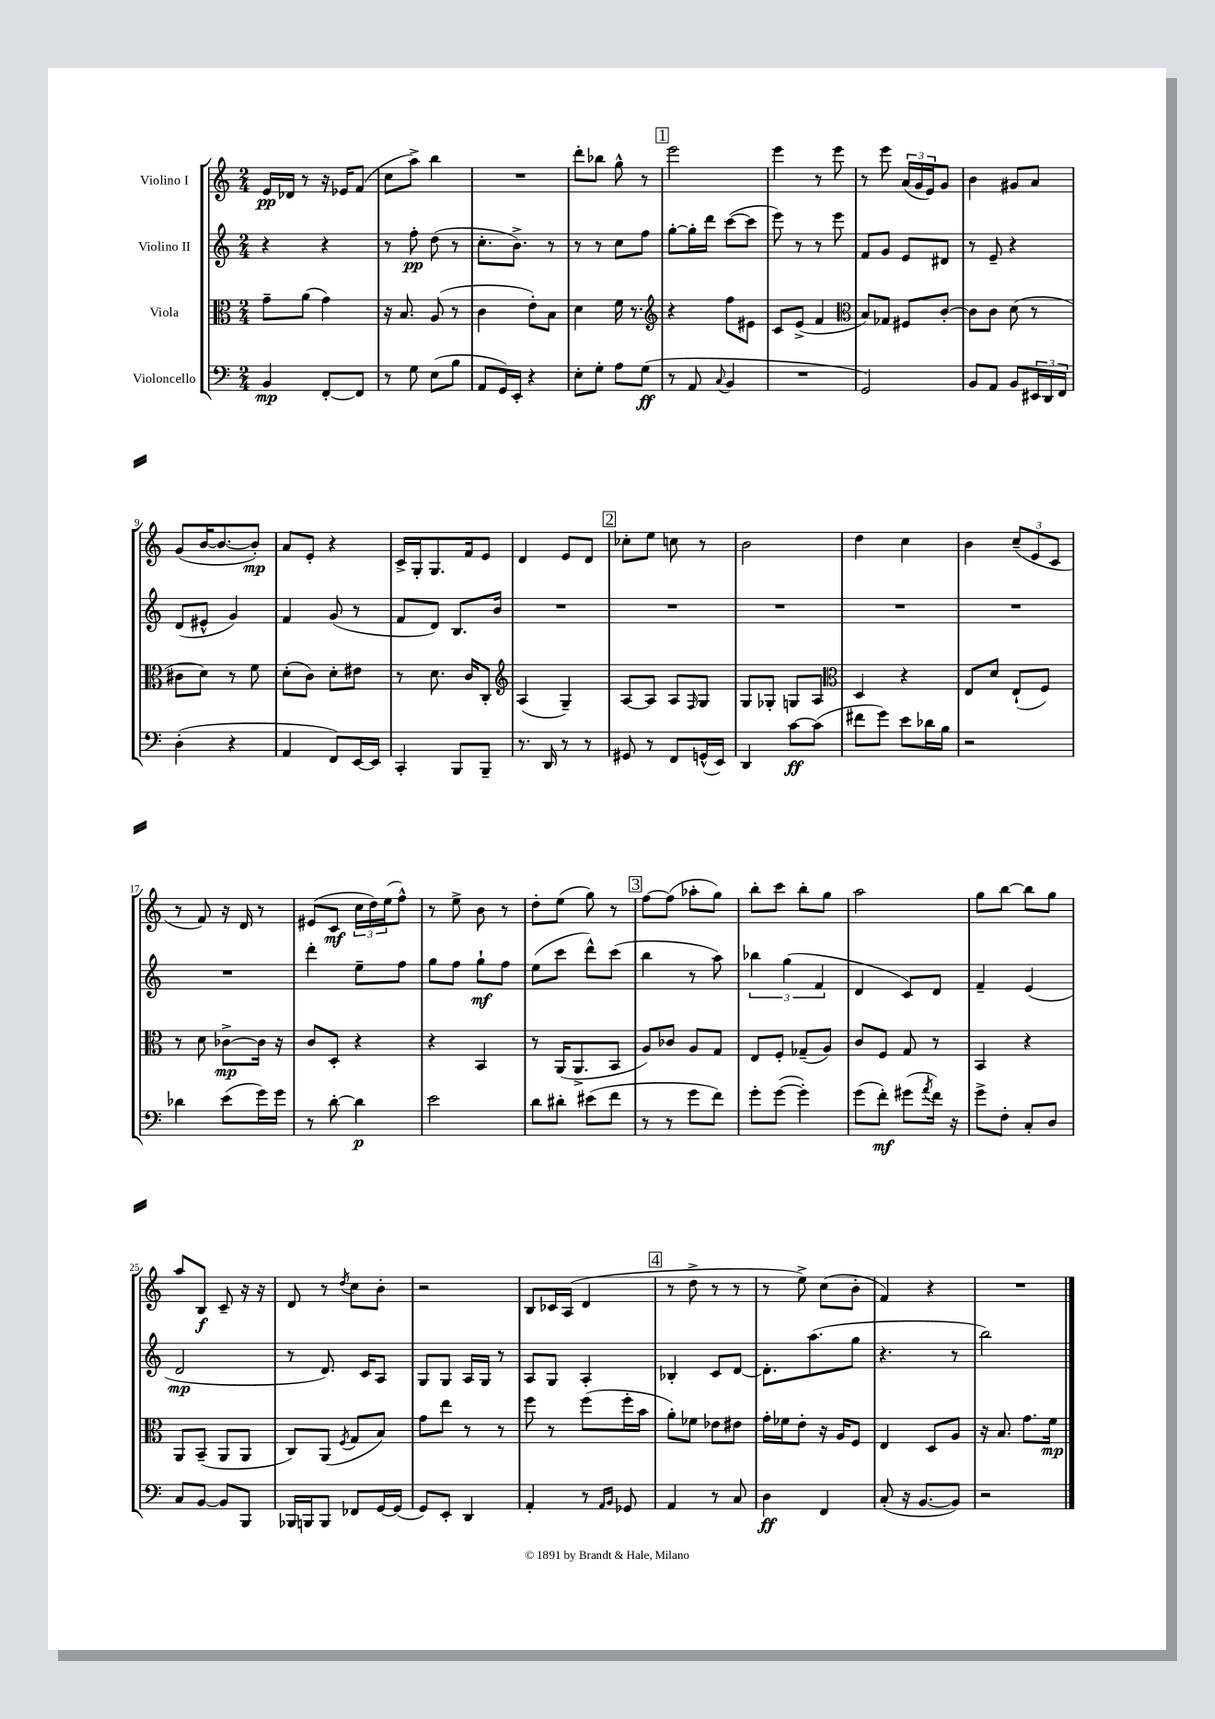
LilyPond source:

<<
\new StaffGroup <<
\new Staff = "s0" \with { instrumentName = "Violino I" } {
    \clef treble \key c \major \numericTimeSignature \time 2/4
    e'16\pp des'16 r8 r16 ees'16 f'8( |
    c''8 a''8->) b''4 |
    R2 |
    d'''8-. bes''8 g''8-^ r8 |
    \mark \markup { \box "1" } e'''2 |
    e'''4 r8 e'''8 |
    r8 e'''8 \tuplet 3/2 { a'16( g'16 e'16) } g'8 |
    b'4 gis'8 a'8 |
    g'8( b'16~ b'8.~ b'8-.\mp) |
    a'8 e'8-. r4 |
    c'16-> g16-. g8. f'16 e'8 |
    d'4 e'8 d'8 |
    \mark \markup { \box "2" } ces''8-. e''8 c''8 r8 |
    b'2 |
    d''4 c''4 |
    b'4 \tuplet 3/2 { c''8--( e'8 c'8 } |
    r8 f'8) r16 d'16 r8 |
    eis'8( c'8\mf \tuplet 3/2 { c''16 d''16) e''16( } f''8-^) |
    r8 e''8-> b'8 r8 |
    d''8-. e''8( g''8) r8 |
    \mark \markup { \box "3" } f''8~ f''8( aes''8-. g''8) |
    b''8-. c'''8 b''8-. g''8 |
    a''2 |
    g''8 b''8~ b''8 g''8 |
    a''8 b8\f c'8-- r16 r16 |
    d'8 r8 \acciaccatura { d''8 } c''8 b'8-. |
    r2 |
    b8 ces'16 a16( d'4 |
    \mark \markup { \box "4" } r8 d''8-> r8 r8 |
    r8 e''8->) c''8( b'8-. |
    f'4) r4 |
    R2 \bar "|." |
}
\new Staff = "s1" \with { instrumentName = "Violino II" } {
    \clef treble \key c \major \numericTimeSignature \time 2/4
    r4 r4 |
    r8 f''8-.\pp d''8( r8 |
    c''8.-. b'8.->) r8 |
    r8 r8 c''8 f''8 |
    \mark \markup { \box "1" } g''8~-. g''16-. d'''16 c'''8~( c'''8 |
    e'''8) r8 r8 e'''8 |
    f'8 g'8 e'8 dis'8 |
    r8 e'8-- r4 |
    d'8( eis'8-^ g'4) |
    f'4 g'8( r8 |
    f'8 d'8) b8. b'16 |
    R2 |
    \mark \markup { \box "2" } R2 |
    R2 |
    R2 |
    R2 |
    R2 |
    d'''4-. e''8-- f''8 |
    g''8 f''8 g''8-!\mf f''8 |
    e''8( c'''8 d'''8-^) c'''8( |
    \mark \markup { \box "3" } b''4 r8 a''8) |
    \tuplet 3/2 { bes''4 g''4( f'4 } |
    d'4 c'8) d'8 |
    f'4-- e'4( |
    d'2\mp |
    r8 d'8.) c'16 a8 |
    g8 g8 a16 g16 r8 |
    a8 g8 a4-. |
    \mark \markup { \box "4" } bes4-. c'8 d'8~ |
    d'8.-. a''8.( g''8 |
    r4. r8 |
    b''2) \bar "|." |
}
\new Staff = "s2" \with { instrumentName = "Viola" } {
    \clef alto \key c \major \numericTimeSignature \time 2/4
    g'8-- a'8( g'4) |
    r16 b8. a8( r8 |
    c'4 e'8-.) b8 |
    d'4 f'16 r8. |
    \mark \markup { \box "1" } \clef treble r4 f''8 eis'8 |
    c'8 e'8->( f'4 |
    \clef alto b8) ges8 fis8 c'8~-. |
    c'8 c'8 d'8( r8 |
    cis'8 d'8) r8 f'8 |
    d'8-.( c'8) d'8-. eis'8 |
    r8 d'8. c'16 c8-. |
    \clef treble a4( g4--) |
    \mark \markup { \box "2" } a8~ a8 a8 \grace { f16 } g8 |
    g8 ges8-. g8 a8 |
    \clef alto d4 r4 |
    e8 d'8 e8-!( f8) |
    r8 d'8 ces'8~->\mp ces'16 r16 |
    c'8 d8-. r4 |
    r4 b,4 |
    r8 a,16( a,8.-> b,8 |
    \mark \markup { \box "3" } a8) ces'8 a8 g8 |
    e8 f8-. ges8--( a8) |
    c'8 f8 g8 r8 |
    b,4 r4 |
    a,8 b,8--( a,8 a,8 |
    c8) a,8( \acciaccatura { f8 } g8 b8) |
    g'8 e''8 r8 r8 |
    f''8 r8 f''8( f''16-. b'16 |
    \mark \markup { \box "4" } a'8-.) fes'8 ees'8 eis'8 |
    g'16-. fes'16 e'8-. r16 a16 f8 |
    e4 d8 a8 |
    r16 b8. g'8. f'16\mp \bar "|." |
}
\new Staff = "s3" \with { instrumentName = "Violoncello" } {
    \clef bass \key c \major \numericTimeSignature \time 2/4
    b,4\mp f,8~-. f,8 |
    r8 g8 e8( b8 |
    a,8 g,16) e,16-. r4 |
    e8-. g8-. a8 g8\ff( |
    \mark \markup { \box "1" } r8 a,8 \appoggiatura { c8 } b,4 |
    R2 |
    g,2) |
    b,8 a,8 b,8 \tuplet 3/2 { eis,16 d,16 f,16 } |
    d4-.( r4 |
    a,4 f,8) e,16~ e,16 |
    c,4-. b,,8 b,,8-- |
    r8. d,16 r8 r8 |
    \mark \markup { \box "2" } gis,8 r8 f,8 g,16-^( e,16) |
    d,4 c'8~\ff c'8( |
    fis'8 g'8) e'8 des'16 b16 |
    r2 |
    des'4 e'8( g'16) g'16 |
    r8 d'8~-. d'4\p |
    e'2 |
    d'8 dis'8-. eis'8( f'8 |
    \mark \markup { \box "3" } r8 r8 g'8 f'8) |
    g'8-. g'8~( g'4-.) |
    g'8( f'8-.\mf) gis'8( \acciaccatura { a'8 } f'16) r16 |
    g'8-> f8-. c8-. d8 |
    c8 b,8~ b,8 b,,8 |
    bes,,16 b,,16 b,,8 fes,8 g,16~ g,16( |
    g,8) e,8-. d,4 |
    a,4-. r8 \grace { a,16 b,16 } ges,8 |
    \mark \markup { \box "4" } a,4 r8 c8 |
    d4\ff f,4 |
    c8-.( r16 b,8.~ b,8) |
    r2 \bar "|." |
}
>>
>>
